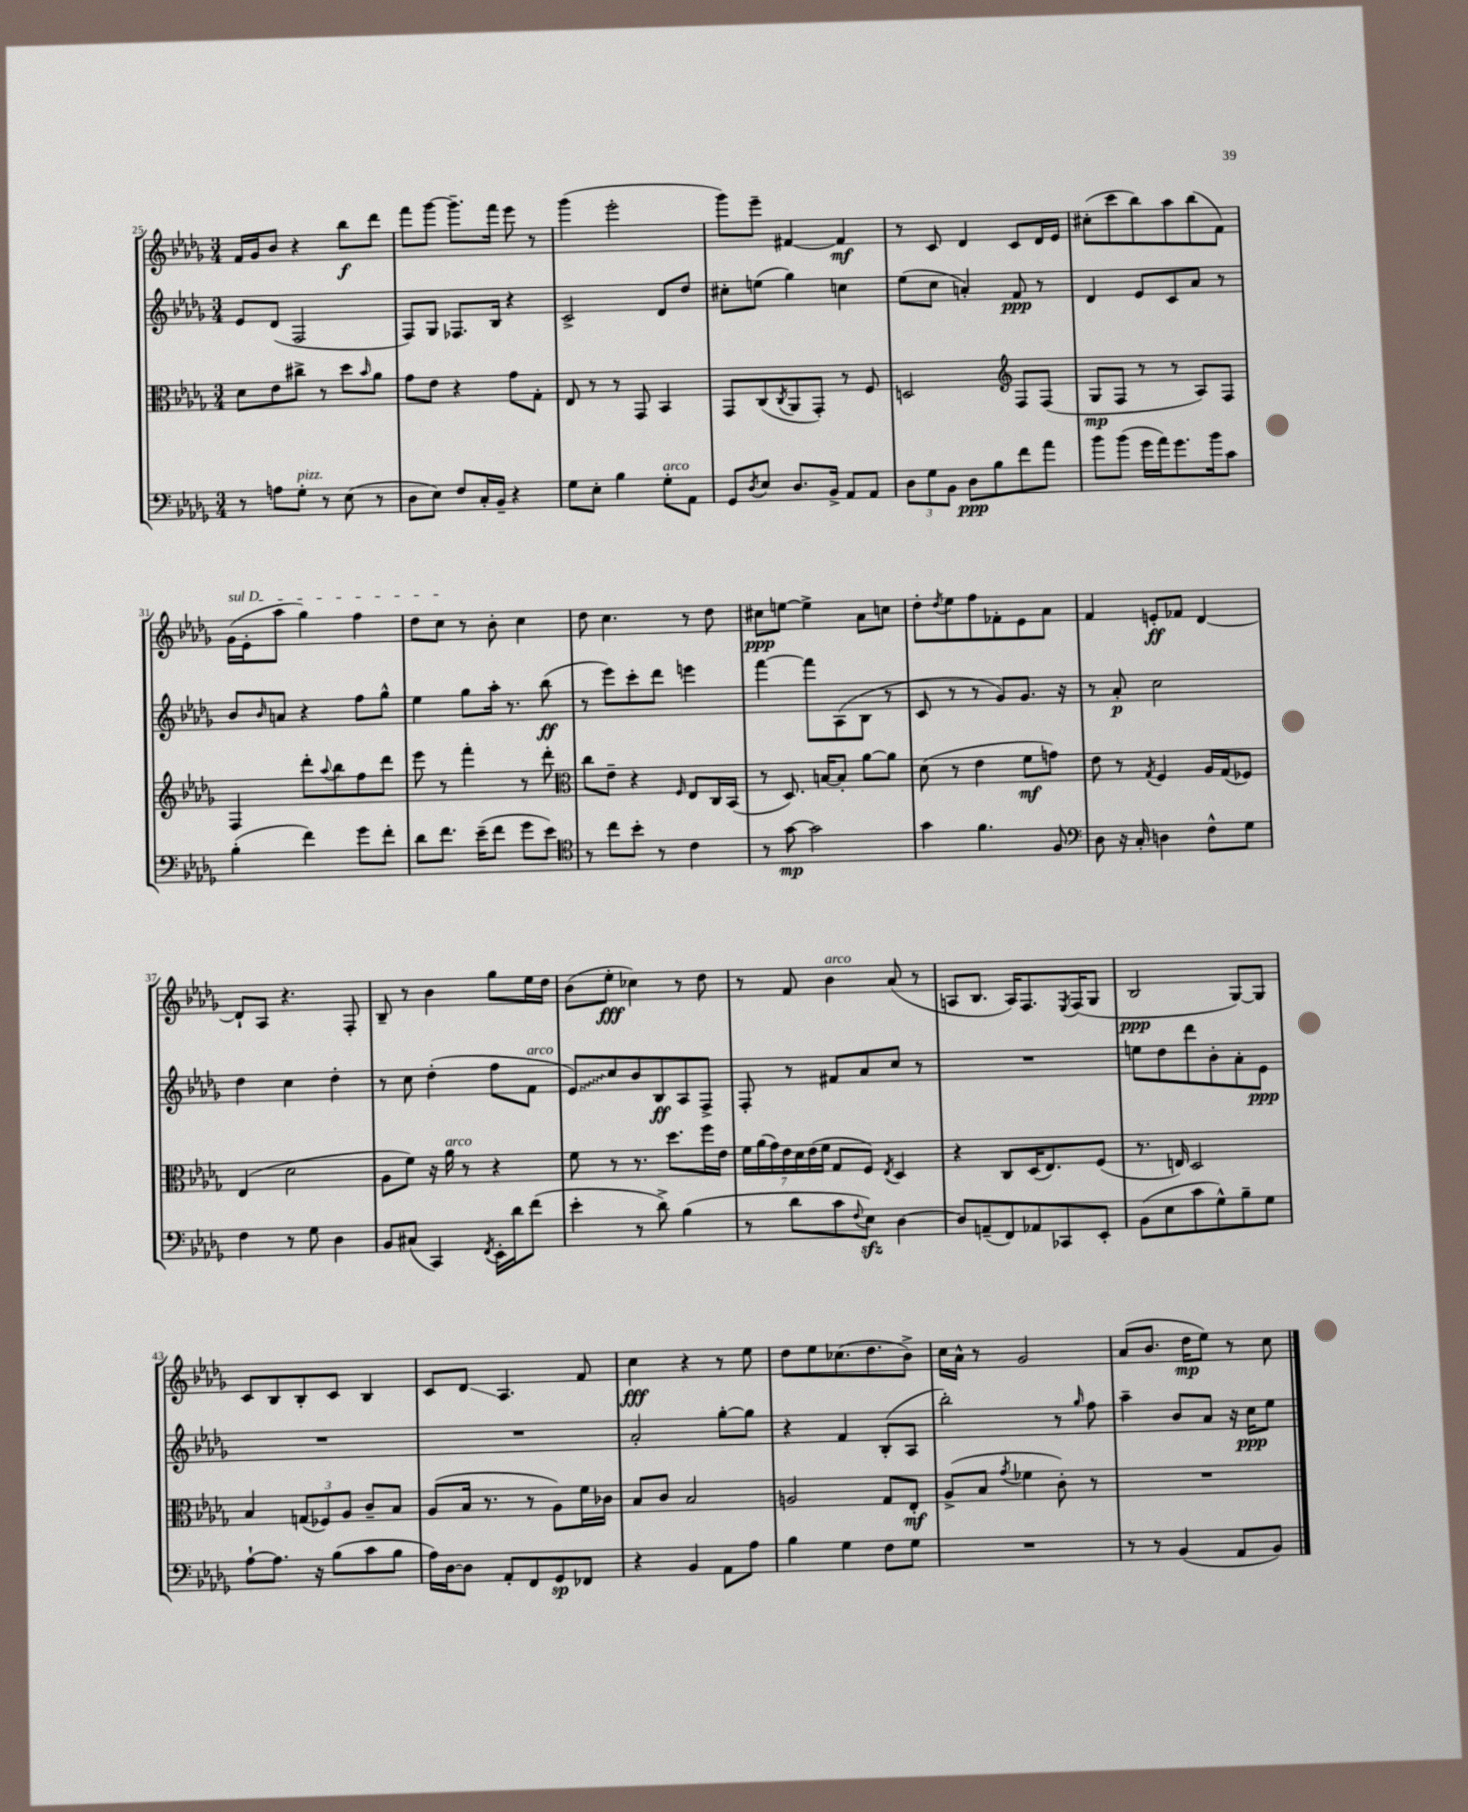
<<
\new StaffGroup <<
\new Staff = "s0" {
    \clef treble \key des \major \numericTimeSignature \time 3/4
    f'16 ges'16 bes'8 r4 bes''8\f des'''8 |
    f'''8 ges'''8~ ges'''8.-- f'''16 ees'''8 r8 |
    ges'''4( ees'''2-. |
    ges'''8) ees'''8-- fis'4~ fis'4\mf |
    r8 c'8 des'4 c'8 des'16 ees'16 |
    cis''8-.( c'''8 bes''8) aes''8 bes''8( f'8) |
    \once \override TextSpanner.bound-details.left.text = \markup { \italic "sul D" } ges'16\startTextSpan( ees'16-. aes''8 ges''4) f''4 |
    des''8 c''8\stopTextSpan r8 bes'8-. c''4 |
    des''8 c''4. r8 des''8 |
    cis''8\ppp e''8~ e''4-> aes'8 c''8 |
    des''8-. \acciaccatura { des''8 } ees''8 f''8 fes'8-. ees'8 aes'8 |
    f'4 e'8-.\ff fes'8 des'4~ |
    des'8-! aes8 r4. f8-. |
    bes8-- r8 bes'4 ges''8 ees''16 des''16 |
    bes'8( ees''8-.\fff ces''4) r8 des''8 |
    r8 f'8 bes'4^\markup { \italic "arco" } aes'8( r8 |
    a8 bes8. a16) f8. \acciaccatura { ees8 } f16( ges8 |
    bes2\ppp ges8~) ges8 |
    c'8 bes8 bes8-. c'8 bes4 |
    c'8 des'8\glissando aes4. f'8 |
    c''4\fff r4 r8 ees''8 |
    des''8 ees''8 ces''8.( des''8. bes'8->) |
    c''16 aes'16-^ r8 ges'2 |
    aes'8( bes'8. des''16\mp ees''8) r8 c''8 \bar "|." |
}
\new Staff = "s1" {
    \clef treble \key des \major \numericTimeSignature \time 3/4
    ees'8 des'8( f2 |
    f8) ges8 fes8. bes16 r4 |
    c'2-> des'8 des''8 |
    cis''8-. e''8( ges''4) c''4 |
    ees''8( c''8 a'4-.) f'8\ppp r8 |
    des'4 ees'8 c'8 aes'8 r8 |
    bes'8 \grace { bes'16 } a'8 r4 f''8 ges''8-^ |
    ees''4 ges''8 aes''16-. r8. bes''8\ff( |
    r8 ees'''8) c'''8-. des'''8 e'''4 |
    f'''4~ f'''8 aes8( bes8 r8 |
    c'8 r8 r8 ges'8) ges'8. r16 |
    r8 aes'8-.\p c''2 |
    des''4 c''4 des''4-. |
    r8 c''8 des''4-.( f''8 f'8^\markup { \italic "arco" } |
    \once \override Glissando.style = #'zigzag ees'8\glissando) c''8 bes'8 bes8\ff aes8 f8-> |
    f8-. r8 fis'8 aes'8 c''8 r8 |
    R2. |
    e''8 des''8 des'''8 bes'8-. aes'8-. ees'8\ppp |
    R2. |
    R2. |
    aes'2-. ges''8~-. ges''8 |
    r4 f'4 bes8-.( aes8 |
    bes''2-.) r8 \grace { ges''16 } f''8 |
    aes''4-- bes'8 aes'8 r16 c''16\ppp ees''8 \bar "|." |
}
\new Staff = "s2" {
    \clef alto \key des \major \numericTimeSignature \time 3/4
    des'8 ees'8 cis''8-> r8 des''8 \grace { bes'16 } aes'8 |
    ges'8 ees'8 r4 ges'8 ges8-. |
    ees8 r8 r8 ges,8 bes,4 |
    ges,8 c8( \acciaccatura { c8 } aes,8 ges,8-.) r8 f8 |
    d2 \clef treble f8 f8( |
    ges8\mp f8 r8 r8 aes8) f8 |
    f4 des'''8-. \appoggiatura { aes''8 } bes''8 f''8 des'''8 |
    ees'''8 r8 f'''4-. r8 des'''8-. |
    \clef alto c''8 ees'8-- r4 \grace { f16 } ees8 c16 bes,16( |
    r8 des8.) b16~ b8-. aes'8~ aes'8 |
    des'8( r8 ees'4 f'8\mf g'8) |
    ees'8 r8 \acciaccatura { ges8 } f4 aes16 ges16( fes8) |
    ees4( des'2 |
    aes8 f'8) r16 aes'16^\markup { \italic "arco" } r8 r4 |
    f'8 r8 r8. des''8. f''16 ees'16 |
    \tuplet 7/4 { f'16 aes'16( ges'16) ees'16 des'16 ees'16( f'16 } ges8 f8) \acciaccatura { ees8 } des4 |
    r4 c8 des16( ees8.) f8( |
    r8. e16) des2 |
    bes4 \tuplet 3/2 { g8( fes8) aes8 } c'8-- bes8 |
    aes8( bes16 r8. r8 aes8) f'16 ces'16 |
    bes8 c'8 bes2 |
    a2 ges8 ees8-.\mf |
    aes8->( bes8 \acciaccatura { ges'8 } fes'4 c'8-.) r8 |
    R2. \bar "|." |
}
\new Staff = "s3" {
    \clef bass \key des \major \numericTimeSignature \time 3/4
    r8 a8 ges8-.^\markup { \italic "pizz." } r8 ees8( r8 |
    des8 ees8) f8 c16-. bes,16-- r4 |
    ges8 ees8-. bes4 ges8-.^\markup { \italic "arco" } aes,8 |
    ges,8 \acciaccatura { des8 } ees8 des8. bes,16-> aes,8 aes,8 |
    \tuplet 3/2 { des8 ges8 bes,8 } des8\ppp bes8 f'8 aes'8 |
    bes'8 bes'8( ges'16 aes'16) ges'8. bes'16 c'8 |
    bes4-.( f'4) ges'8 f'8-. |
    des'8 f'8. ees'16--( f'8 ges'8 ees'8) |
    \clef tenor r8 c''8 bes'8-. r8 c'4 |
    r8 ges'8~\mp ges'2 |
    ges'4 f'4. f8 |
    \clef bass des8 r16 c16-. d4 f8-^ ges8 |
    f4 r8 ges8 des4 |
    bes,8 cis8( c,4) \acciaccatura { f,8 } ees,16-. des'16 f'8( |
    ees'4-. r8 des'8->) bes4( |
    r8 des'8 c'8 \appoggiatura { f8 } ees8\sfz) des4~ |
    des8 a,8--( f,8) aes,8 ces,8 ees,8-. |
    bes,8( ees8 c'8 ges8-^) bes8-- ges8 |
    aes8~-! aes8. r16 bes8( c'8 bes8 |
    aes16) des16~ des8 aes,8-. f,8 ges,8\sp fes,8 |
    r4 bes,4 aes,8 aes8 |
    bes4 ges4 f8 ges8 |
    R2. |
    r8 r8 bes,4( aes,8 bes,8) \bar "|." |
}
>>
>>
\layout { \context { \Score currentBarNumber = #25 } }
